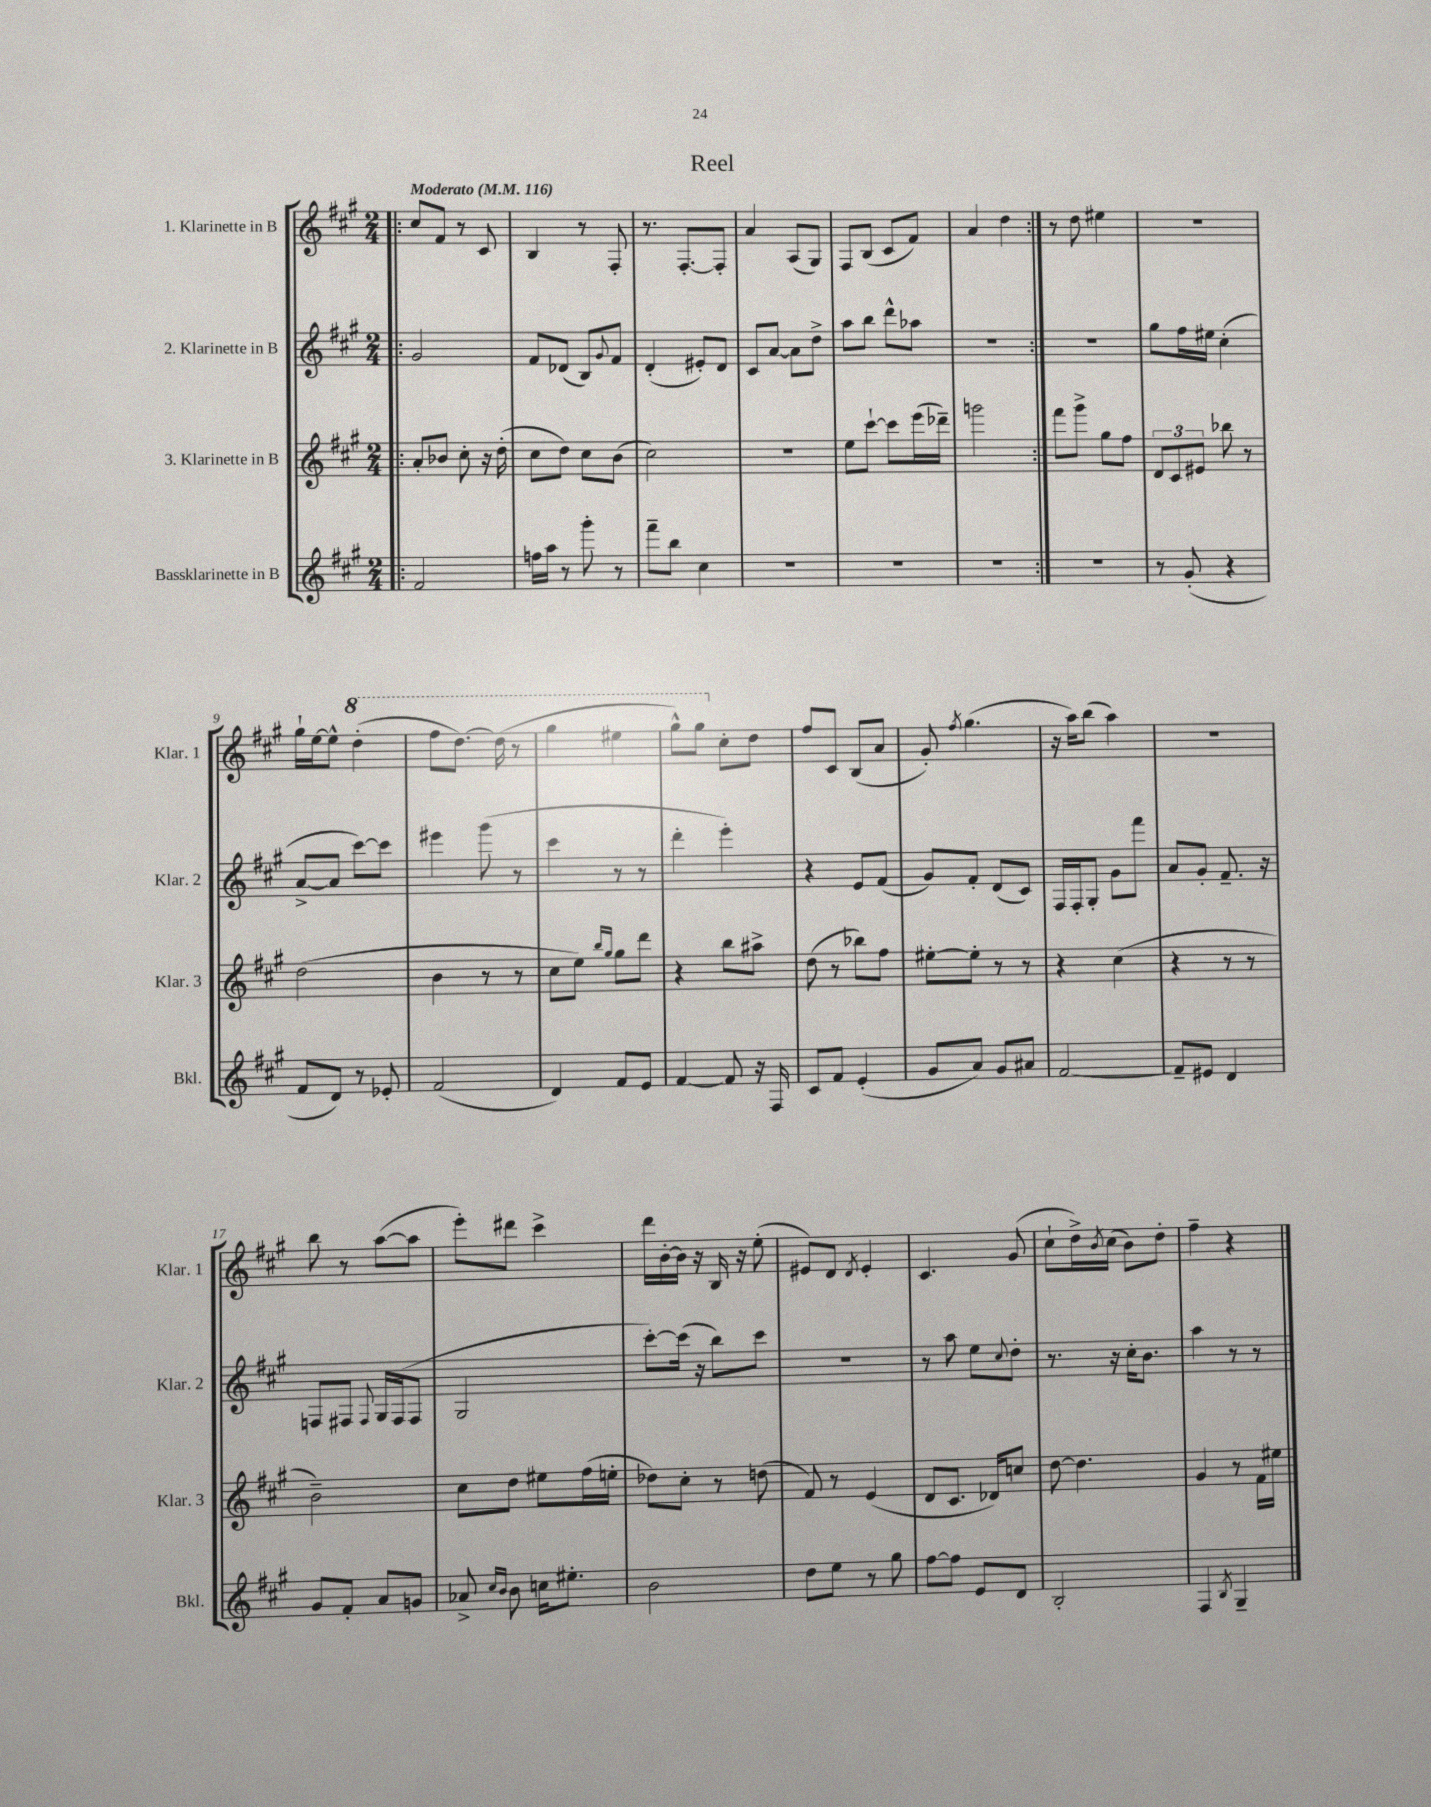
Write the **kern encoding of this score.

**kern	**kern	**kern	**kern
*staff4	*staff3	*staff2	*staff1
*clefG2	*clefG2	*clefG2	*clefG2
*k[f#c#g#]	*k[f#c#g#]	*k[f#c#g#]	*k[f#c#g#]
*M2/4	*M2/4	*M2/4	*M2/4
*MM116	*MM116	*MM116	*MM116
=!|:	=!|:	=!|:	=!|:
2f#	8a'	2g#	8cc#
.	8b-	.	8f#
.	8cc#'	.	8r
.	16r	.	8c#
.	(16dd'	.	.
=	=	=	=
16ff	8cc#	8f#	4B
16aa	.	.	.
8r	8dd)	(8d-	.
8ggg#'	8cc#	8B)	8r
.	.	8qqg#	.
8r	(8b	8f#	8F#'
=	=	=	=
8fff#~	2cc#)	(4d'	8.r
8bb	.	.	.
.	.	.	[8.F#'
4cc#	.	8e#')	.
.	.	8d	8F#']
=	=	=	=
2r	2r	8c#	4a
.	.	[8a	.
.	.	8a]	(8A
.	.	8dd^	8G#)
=	=	=	=
2r	8ee	8aa	8F#
.	[8ccc#`	8bb	(8B
.	8ccc#]	8ddd^^	8c#
.	(16eee	8aa-	8f#)
.	16ddd-~)	.	.
=	=	=	=
2r	2ggg	2r	4a
.	.	.	4dd
=:|!	=:|!	=:|!	=:|!
2r	8fff#	2r	8r
.	8ggg#^	.	8dd
.	8gg#	.	4ee#
.	8ff#	.	.
=	=	=	=
8r	12d	8gg#	2r
.	12c#	.	.
(8g#'	.	16ff#	.
.	12e#	.	.
.	.	16ee#	.
4r	8bb-	(4cc#'	.
.	8r	.	.
=	=	=	=
8f#	(2dd	[8a^	16gg#`
.	.	.	[16ee
8d)	.	8a]	8ee^^]
8r	.	[8ccc#)	(4ddd'
8e-'	.	8ccc#]	.
=	=	=	=
(2f#	4b	4eee#	8fff#
.	.	.	[8.ddd)
.	8r	(8ggg#	.
.	.	.	(16ddd]
.	8r	8r	8r
=	=	=	=
4d)	8cc#	4ccc#	4ggg#
.	8ee)	.	.
.	16qqbb	.	.
.	16qqgg#	.	.
8f#	8gg#	8r	4eee#
8e	8ddd	8r	.
=	=	=	=
[4f#	4r	4ddd'	8ggg#^^)
.	.	.	8ggg#
8f#]	8bb	4eee')	8cc#'
16r	8aa#^	.	8dd
16F#	.	.	.
=	=	=	=
8c#	(8dd	4r	8ff#
8f#	8r	.	8c#
(4e'	8bb-)	8e	(8B
.	8ff#	(8f#	8a
=	=	=	=
8g#	[8ee#'	8g#)	8g#')
.	.	.	8qff#
8a)	8ee#']	8f#'	(4.gg#
8g#	8r	(8d	.
8a#	8r	8c#)	.
=	=	=	=
[2f#	4r	16F#	16r
.	.	16F#'	16aa)
.	.	8G#'	(8bb
.	(4cc#	8g#	4aa)
.	.	8fff#	.
=	=	=	=
8f#~]	4r	8a	2r
8e#	.	8g#'	.
4d	8r	8.f#~	.
.	8r	.	.
.	.	16r	.
=	=	=	=
8g#	2b~)	8F	8bb
8f#'	.	8F#	8r
.	.	8qqF#	.
8a	.	16G#	([8aa
.	.	(16F#	.
8g	.	8F#	8aa]
=	=	=	=
8a-^	8cc#	2G#	8eee')
16qqcc#	.	.	.
16qqb	.	.	.
8b	8dd	.	8ddd#
16cc	8ee#	.	4ccc#^
8.ee#'	.	.	.
.	(16ff#	.	.
.	16ee'	.	.
=	=	=	=
2b	8dd-)	[8ccc#')	16ddd
.	.	.	[16b'
.	8cc#'	(16ccc#]	16b]
.	.	16r	16r
.	8r	8bb)	16B
.	.	.	16r
.	(8dd	8ccc#	(8ee'
=	=	=	=
8dd	8f#)	2r	8e#)
8ee	8r	.	8d
.	.	.	8qd
8r	(4e	.	4e#'
8gg#	.	.	.
=	=	=	=
[8ff#	8d	8r	4.c#
8ff#]	8.c#	8aa	.
8e	.	8ee	.
.	16d-)	.	.
.	.	8qqcc#	.
8d	8cc	8dd'	(8g#
=	=	=	=
2B'	[8dd	8.r	8cc#`
.	4.dd]	.	16dd^)
.	.	.	8qb
.	.	16r	(16cc#
.	.	16cc#'	8b)
.	.	8.b	.
.	.	.	8dd'
=	=	=	=
4F#	4g#	4aa	4ff#~
8qB	.	.	.
4G#~	8r	8r	4r
.	16f#	8r	.
.	16ee#	.	.
==	==	==	==
*-	*-	*-	*-
